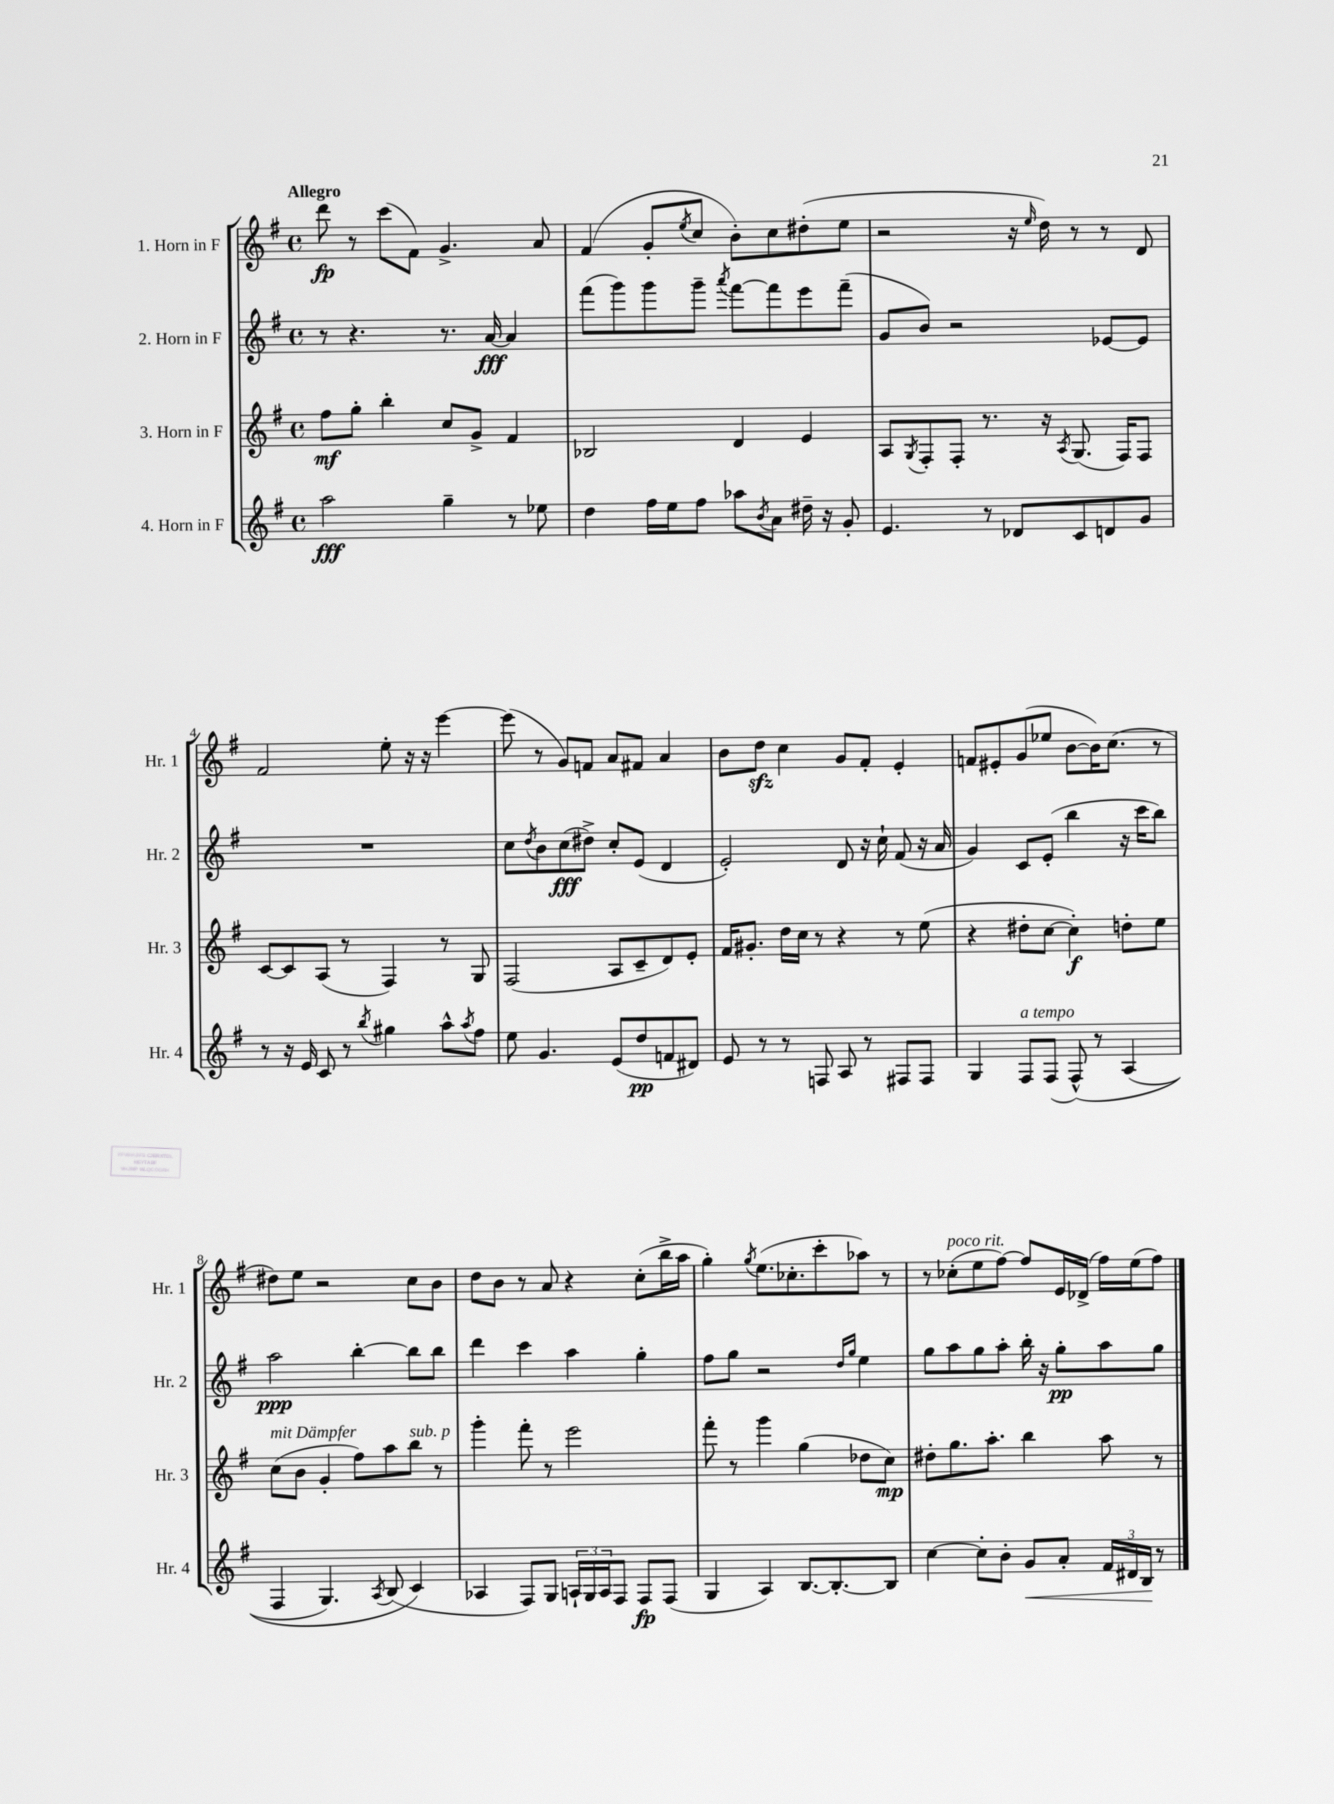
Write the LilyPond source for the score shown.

<<
\new StaffGroup <<
\new Staff = "s0" \with { instrumentName = "1. Horn in F" shortInstrumentName = "Hr. 1" } {
    \clef treble \key g \major \defaultTimeSignature \time 4/4 \tempo "Allegro"
    d'''8\fp r8 c'''8( fis'8) g'4.-> a'8 |
    fis'4( g'8-. \acciaccatura { e''8 } c''8 b'8-.) c''8 dis''8-.( e''8 |
    r2 r16 \grace { e''16 } d''16) r8 r8 d'8 |
    fis'2 e''8-. r16 r16 e'''4~ |
    e'''8( r8 g'8) f'8 a'8 fis'8 a'4 |
    b'8 d''8\sfz c''4 g'8 fis'8-. e'4-. |
    f'8 eis'8-. g'8( ees''8 b'8~ b'16) c''8.( r8 |
    dis''8) e''8 r2 c''8 b'8 |
    d''8 b'8 r8 a'8 r4 c''8-.( b''16-> a''16 |
    g''4-.) \acciaccatura { g''8 } e''8.( ces''8.-. c'''8-. aes''8) r8 |
    r8 ces''8-.^\markup { \italic "poco rit." }( e''8 fis''8~) fis''8 e'16 des'16->( fis''16) e''16( fis''8) \bar "|." |
}
\new Staff = "s1" \with { instrumentName = "2. Horn in F" shortInstrumentName = "Hr. 2" } {
    \clef treble \key g \major \defaultTimeSignature \time 4/4
    r8 r4. r8. a'16~\fff a'4 |
    fis'''8( g'''8) g'''8 g'''8-- \acciaccatura { a'''8 } fis'''8~ fis'''8 e'''8 fis'''8--( |
    g'8 b'8) r2 ees'8~ ees'8 |
    R1 |
    c''8 \acciaccatura { d''8 } b'8 c''8\fff( dis''8->) c''8-. e'8( d'4 |
    e'2-.) d'8 r16 c''16-! fis'8( r16 a'16 |
    g'4) c'8 e'8-.( b''4 r16 c'''16 b''8) |
    a''2\ppp b''4~-. b''8 b''8 |
    d'''4 c'''4 a''4 g''4-. |
    fis''8 g''8 r2 \grace { d''16 g''16 } e''4 |
    g''8 a''8 g''8 a''8-. b''16-. r16 g''8-.\pp a''8 g''8 \bar "|." |
}
\new Staff = "s2" \with { instrumentName = "3. Horn in F" shortInstrumentName = "Hr. 3" } {
    \clef treble \key g \major \defaultTimeSignature \time 4/4
    fis''8\mf g''8-. b''4-. c''8 g'8-> fis'4 |
    bes2 d'4 e'4 |
    a8 \acciaccatura { g8 } fis8-. fis8-. r8. r16 \acciaccatura { a8 } g8.( fis16) fis8 |
    c'8~ c'8 a8( r8 fis4) r8 g8 |
    fis2( a8 c'8-- d'8) e'8-. |
    fis'16 gis'8.-. d''16 c''16 r8 r4 r8 e''8( |
    r4 dis''8-. c''8~ c''4-.\f) d''8-. e''8 |
    c''8^\markup { \italic "mit Dämpfer" }( b'8 g'4-. fis''8) a''8 b''8^\markup { \italic "sub. p" } r8 |
    g'''4-. fis'''8-. r8 e'''2 |
    fis'''8-. r8 g'''4 g''4( des''8 c''8\mp) |
    dis''8-. g''8. a''8.-. b''4 a''8 r8 \bar "|." |
}
\new Staff = "s3" \with { instrumentName = "4. Horn in F" shortInstrumentName = "Hr. 4" } {
    \clef treble \key g \major \defaultTimeSignature \time 4/4
    a''2\fff g''4-- r8 ees''8 |
    d''4 fis''16 e''16 fis''8 aes''8 \acciaccatura { b'8 } a'8 dis''16-- r16 g'8-. |
    e'4. r8 des'8 c'8 d'8 g'8 |
    r8 r16 e'16 c'8 r8 \acciaccatura { b''8 } gis''4 a''8-^ \acciaccatura { a''8 } fis''8 |
    e''8 g'4. e'8( d''8\pp f'8 dis'8) |
    e'8 r8 r8 f8 a8 r8 fis8 fis8 |
    g4 fis8^\markup { \italic "a tempo" } fis8( fis8-^)\( r8 a4( |
    fis4 g4.) \acciaccatura { a8 } b8( c'4\) |
    aes4 fis8) g8 \tuplet 3/2 { a16-! g16 a16 } fis8 fis8\fp fis8( |
    g4 a4) b8.~ b8.~-. b8 |
    c''4~ c''8-. b'8-. g'8\< a'8-. \tuplet 3/2 { fis'16 dis'16 b16\! } r8 \bar "|." |
}
>>
>>
